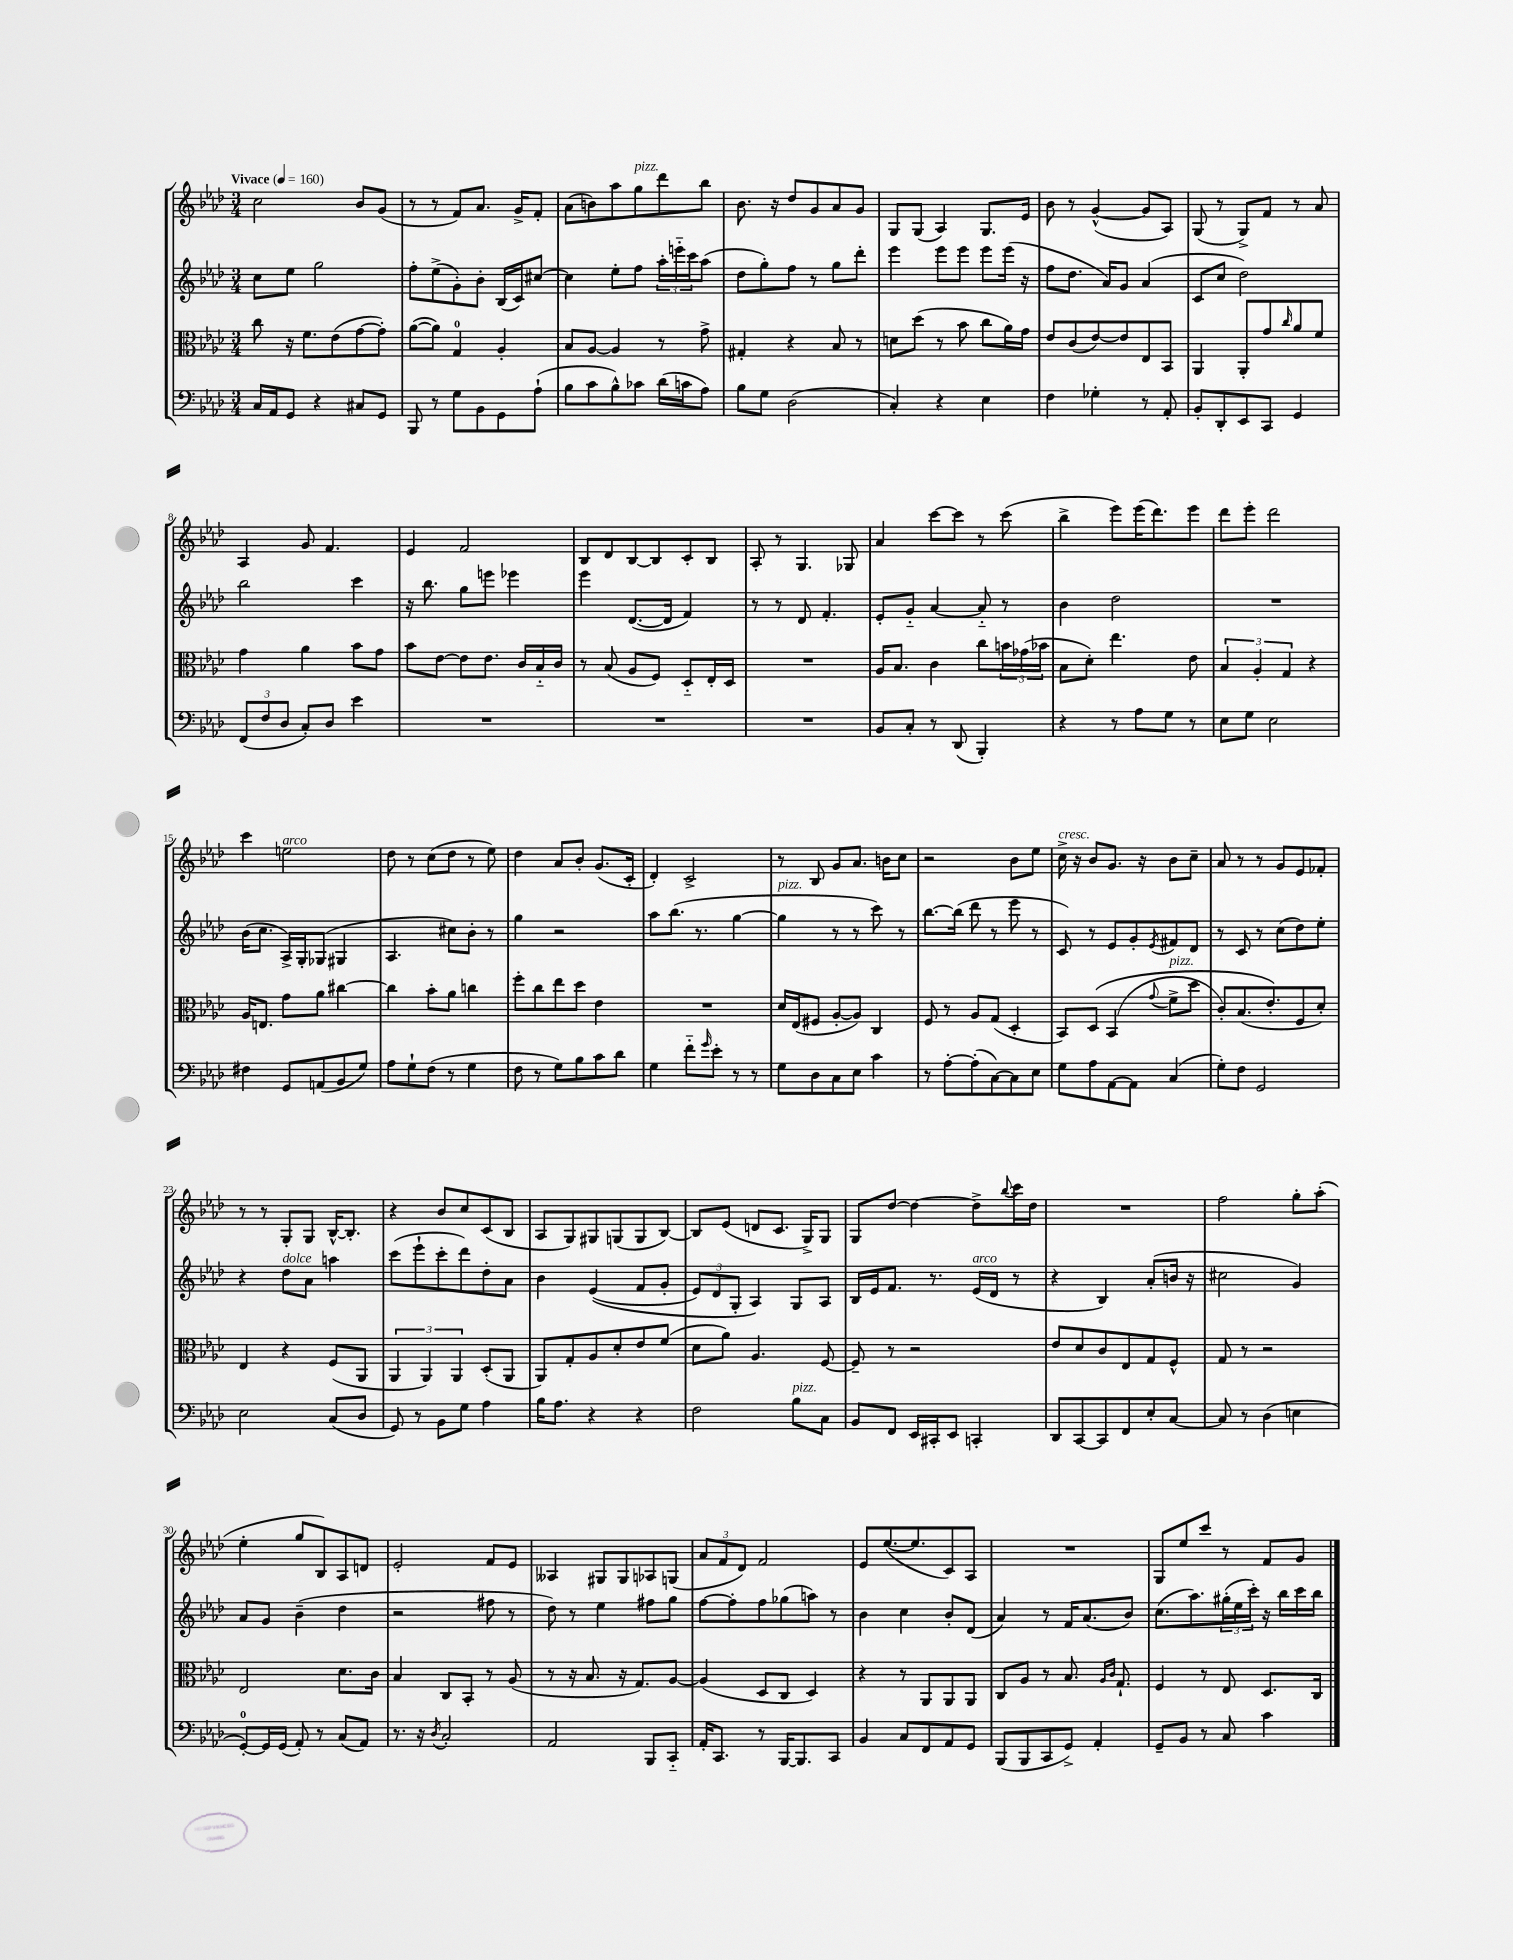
<<
\new StaffGroup <<
\new Staff = "s0" {
    \clef treble \key aes \major \numericTimeSignature \time 3/4 \tempo "Vivace" 4 = 160
    c''2 bes'8 g'8( |
    r8 r8 f'8) aes'8. g'16-> f'8-. |
    aes'8( b'8) aes''8 g''8^\markup { \italic "pizz." } des'''8 bes''8 |
    bes'8. r16 des''8 g'8 aes'8 g'8 |
    g8 g8( aes4) g8. ees'16 |
    bes'8 r8 g'4~-^( g'8 aes8) |
    g8( r8 g8->) f'8 r8 aes'8 |
    aes4 g'8 f'4. |
    ees'4 f'2 |
    bes8 des'8 bes8~ bes8 c'8-. bes8 |
    aes8-. r8 g4. ges8 |
    aes'4 c'''8~ c'''8 r8 c'''8( |
    bes''4-> ees'''8) ees'''16( des'''8.) ees'''8 |
    des'''8 ees'''8-. des'''2 |
    c'''4 e''2^\markup { \italic "arco" } |
    des''8 r8 c''8( des''8 r8 ees''8) |
    des''4 aes'8 bes'8-. g'8.( c'16-. |
    des'4-.) c'2-> |
    r8 bes8 g'8 aes'8. b'16 c''8 |
    r2 bes'8 ees''8 |
    c''16->^\markup { \italic "cresc." } r16 bes'8 g'8. r16 bes'8 c''8-- |
    aes'8 r8 r8 g'8 ees'8 fes'8-. |
    r8 r8 g8-. g8 bes16~-^ bes8.-. |
    r4 bes'8 c''8 c'8( bes8 |
    aes8 g8) gis8 g8( g8 bes8~) |
    bes8 ees'8( d'8 c'8. g16->) g8 |
    g8 des''8~ des''4~ des''8-> \appoggiatura { bes''8 } c'''16 des''16 |
    R2. |
    f''2 g''8-. aes''8-.( |
    ees''4-. g''8 bes8) aes8 d'8 |
    ees'2-. f'8 ees'8 |
    aeses4 gis8 gis8 aes8 g8( |
    \tuplet 3/2 { aes'8 f'8 des'8) } f'2 |
    ees'8 ees''8.~( ees''8. c'8) aes8 |
    R2. |
    g8 ees''8 c'''8 r8 f'8 g'8 \bar "|." |
}
\new Staff = "s1" {
    \clef treble \key aes \major \numericTimeSignature \time 3/4
    c''8 ees''8 g''2 |
    f''8-. ees''8->( g'8-.) bes'8-. bes16( c'16) cis''8~ |
    cis''4 ees''8-. f''8 \tuplet 3/2 { aes''16-. e'''16-_ c'''16 } aes''8( |
    des''8 g''8-.) f''8 r8 g''8 des'''8-. |
    ees'''4 ees'''8 ees'''8 ees'''8 ees'''16( r16 |
    f''8 des''8. aes'16) g'8 aes'4( |
    c'8 c''8 des''2) |
    bes''2 c'''4 |
    r16 bes''8. g''8 e'''8 ees'''4 |
    ees'''4 des'8.~( des'16 f'4) |
    r8 r8 des'8 f'4.-. |
    ees'8-. g'8-_ aes'4~ aes'8-_ r8 |
    bes'4 des''2 |
    R2. |
    bes'16( c''8. aes16->) g16-. ges8( gis4 |
    aes4. cis''8) bes'8-. r8 |
    g''4 r2 |
    aes''8 bes''8.( r8. g''4~ |
    g''4^\markup { \italic "pizz." } r8 r8 c'''8) r8 |
    bes''8.~ bes''16( des'''8 r8 ees'''8 r8 |
    c'8) r8 ees'8 g'8-. \acciaccatura { ees'8 } fis'8 des'8 |
    r8 c'8 r8 c''8( des''8) ees''8-. |
    r4 des''8^\markup { \italic "dolce" } aes'8 a''4 |
    c'''8( ees'''8-! c'''8-. des'''8) des''8-. aes'8 |
    bes'4 ees'4(\( f'8 g'8-. |
    \tuplet 3/2 { ees'8) des'8 g8-. } aes4\) g8 aes8 |
    bes16 ees'16 f'8. r8. ees'16^\markup { \italic "arco" }( des'16 r8 |
    r4 bes4) aes'8-.( b'16 r16 |
    cis''2 g'4) |
    aes'8 g'8 bes'4--( des''4 |
    r2 fis''8 r8 |
    des''8) r8 ees''4 fis''8 g''8 |
    f''8~ f''8-. f''8 ges''8( a''8) r8 |
    bes'4 c''4 bes'8-. des'8( |
    aes'4) r8 f'16 aes'8.( bes'8) |
    c''8.( aes''8.) \tuplet 3/2 { gis''16-.( ees''16 c'''16-.) } r16 bes''16 c'''16 bes''16 \bar "|." |
}
\new Staff = "s2" {
    \clef alto \key aes \major \numericTimeSignature \time 3/4
    c''8 r16 f'8. ees'8( g'8~ g'8-.) |
    aes'8~( aes'8) g4-0 aes4-. |
    bes8 aes8~ aes4 r8 g'8-> |
    gis4-. r4 bes8 r8 |
    d'8 des''8( r8 bes'8 c''8 aes'16) g'16 |
    ees'8 c'8( ees'8~) ees'8 ees8 bes,8 |
    aes,4 aes,8-. g'8 \grace { c''16 } aes'8 f'8 |
    g'4 aes'4 bes'8 g'8 |
    bes'8 ees'8~ ees'8 ees'8. c'16 bes16-_ c'16 |
    r8 bes8( aes8 f8) des8-_ ees16-. des16 |
    R2. |
    aes16 bes8. c'4 c''8 \tuplet 3/2 { b'16 ges'16( bes'16 } |
    bes8 des'8-.) ees''4. ees'8 |
    \tuplet 3/2 { bes4 aes4-. g4 } r4 |
    aes16 e8. g'8 aes'8 cis''4~ |
    cis''4 bes'8-. aes'8 c''4 |
    f''8-. c''8 ees''8 des''8 ees'4 |
    R2. |
    des'16 ees16( fis8 aes8~-. aes8) c4 |
    f8 r8 aes8 g8( des4-. |
    bes,8) des8\( bes,4( \appoggiatura { g'8 } f'8->^\markup { \italic "pizz." } des''8 |
    c'8-.) bes8.( ees'8.-.\) f8 des'8-.) |
    ees4 r4 f8( aes,8 |
    \tuplet 3/2 { aes,4 aes,4) aes,4 } des8-.( aes,8 |
    aes,8) g8-. aes8 des'8-. ees'8 f'8( |
    des'8 aes'8) aes4. f8~ |
    f8-- r8 r2 |
    ees'8 des'8 c'8 ees8 g8 f8-^ |
    g8 r8 r2 |
    ees2 des'8. c'16 |
    bes4 c8 bes,8-. r8 aes8( |
    r8 r16 bes8. r16 g8.) aes8~ |
    aes4( des8 c8 des4) |
    r4 r8 aes,8 aes,8 aes,8 |
    c8 aes8 r8 bes8. \grace { aes16 c'16 } g8.-! |
    f4 r8 ees8 des8. c16 \bar "|." |
}
\new Staff = "s3" {
    \clef bass \key aes \major \numericTimeSignature \time 3/4
    c16 aes,16 g,8 r4 cis8 g,8 |
    bes,,8 r8 g8 bes,8 g,8 aes8-!( |
    bes8 c'8 bes8-^) ces'8 des'16( c'16 aes8) |
    bes8 g8 des2( |
    c4-.) r4 ees4 |
    f4 ges4-. r8 aes,8-. |
    bes,8-. des,8-. ees,8 c,8 g,4 |
    \tuplet 3/2 { f,8( f8 des8 } c8-.) des8 ees'4 |
    R2. |
    R2. |
    R2. |
    bes,8 c8-. r8 des,8( bes,,4-.) |
    r4 r8 aes8 g8 r8 |
    ees8 g8 ees2 |
    fis4 g,8 a,8( bes,8 g8) |
    aes8 g8-! f8( r8 g4 |
    f8 r8 g8) bes8 c'8 des'8 |
    g4 f'8-_ \grace { g'16 } ees'8-. r8 r8 |
    g8 des8 c8 ees8 c'4 |
    r8 aes8~-. aes8-.( c8~) c8 ees8 |
    g8 aes8 aes,8~ aes,8 c4( |
    g8-.) f8 g,2 |
    ees2 c8( des8 |
    g,8) r8 bes,8 g8 aes4 |
    bes16 aes8. r4 r4 |
    f2 bes8^\markup { \italic "pizz." } c8 |
    bes,8 f,8 ees,16 cis,16-. ees,8 c,4-. |
    des,8 c,8~ c,8 f,8 ees8-. c8~ |
    c8 r8 des4( e4 |
    g,8-0~-.) g,16 g,16( aes,8-.) r8 c8( aes,8) |
    r8. r16 \acciaccatura { des8 } c2-. |
    aes,2 bes,,8 c,8-_ |
    aes,16-. c,8. r8 bes,,16~ bes,,8. c,8 |
    bes,4 c8 f,8 aes,8 g,8 |
    bes,,8( bes,,8 c,8 g,8->) aes,4-. |
    g,8-- bes,8 r8 c8 c'4 \bar "|." |
}
>>
>>
